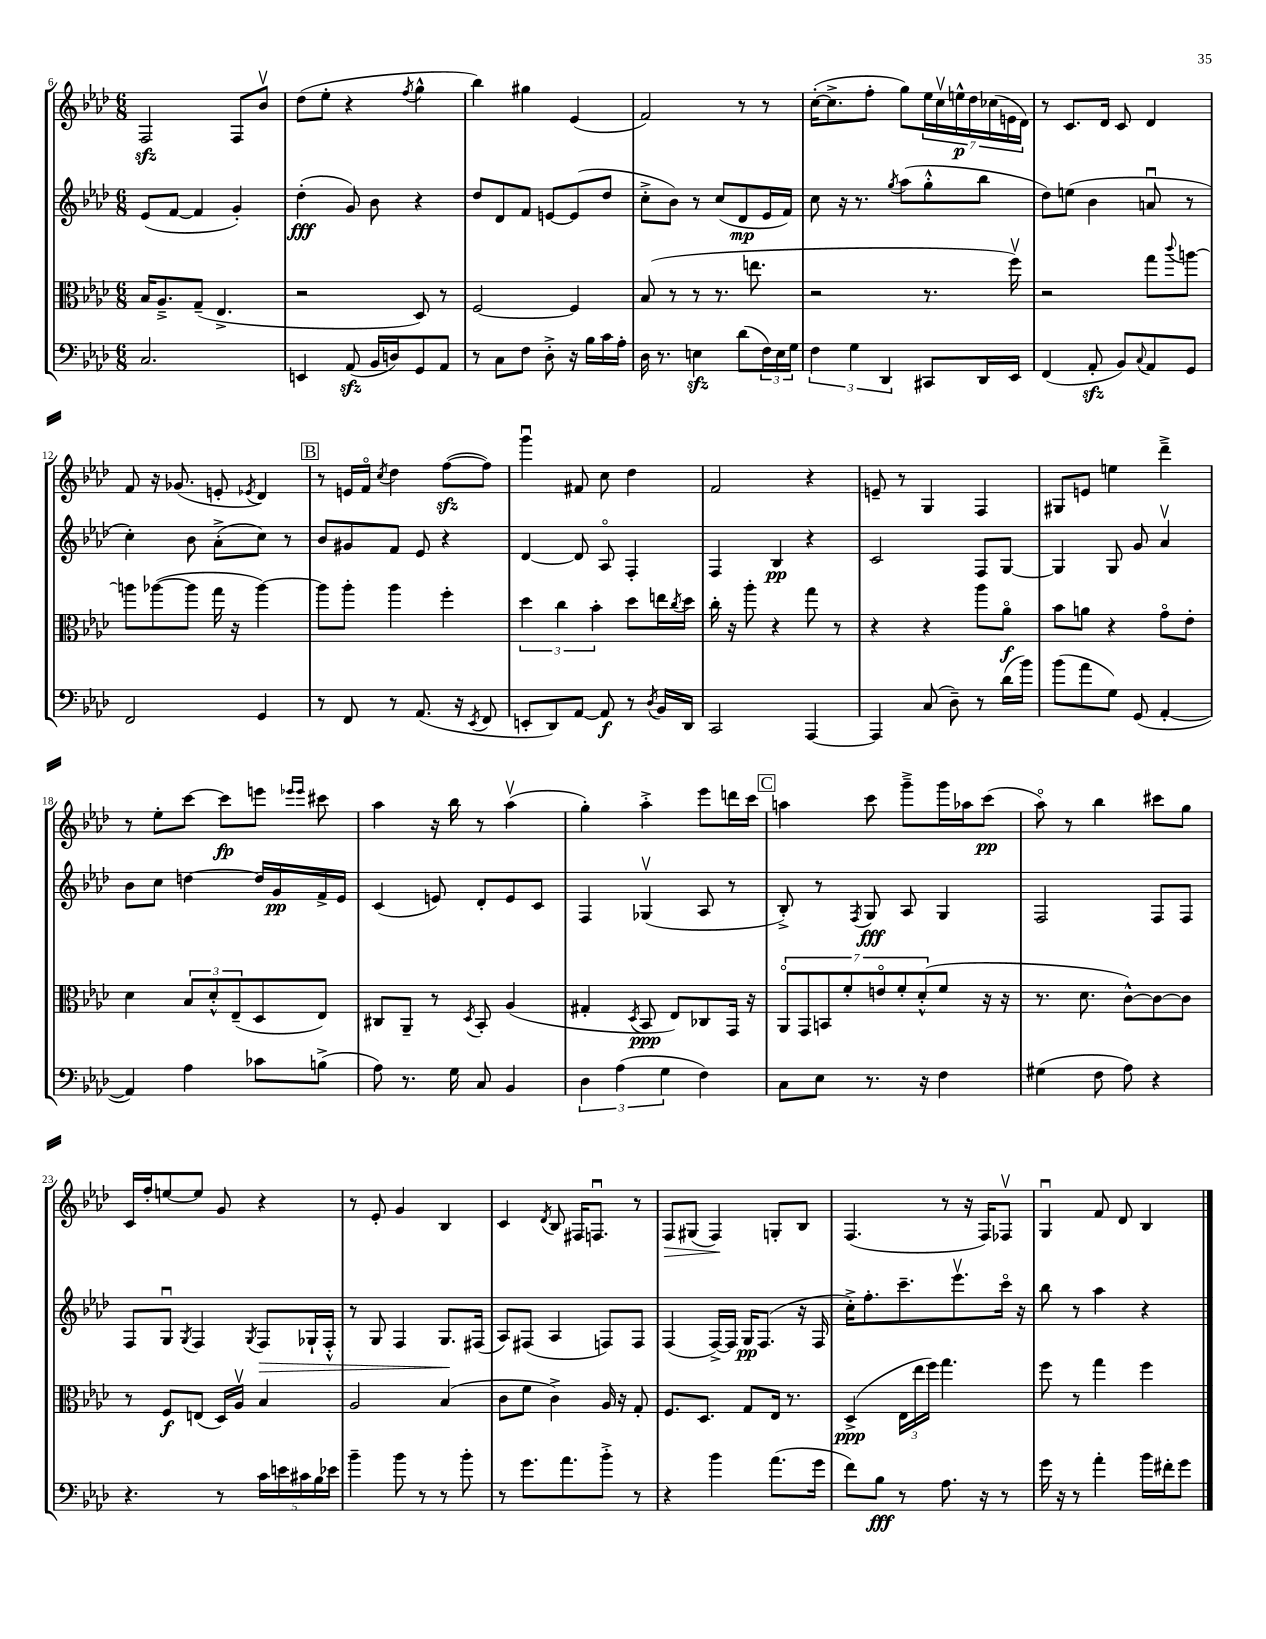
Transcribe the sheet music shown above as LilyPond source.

<<
\new StaffGroup <<
\new Staff = "s0" {
    \clef treble \key aes \major \numericTimeSignature \time 6/8
    f2\sfz f8 bes'8\upbow |
    des''8( ees''8-. r4 \acciaccatura { f''8 } g''4-^ |
    bes''4) gis''4 ees'4( |
    f'2) r8 r8 |
    c''16~-.( c''8.-> f''8-. g''8) \tuplet 7/4 { ees''16 c''16\upbow e''16-^\p des''16 ces''16( e'16 des'16) } |
    r8 c'8. des'16 c'8 des'4 |
    f'8 r16 ges'8.( e'8-. \acciaccatura { ees'8 } des'4) |
    \mark \markup { \box "B" } r8 e'16 f'16\flageolet \acciaccatura { c''8 } des''4 f''8~\sfz( f''8) |
    g'''4\downbow fis'8 c''8 des''4 |
    f'2 r4 |
    e'8-- r8 g4 f4 |
    gis8 e'8 e''4 des'''4---> |
    r8 ees''8-. c'''8~ c'''8\fp e'''8 \grace { ees'''16 ees'''16 } cis'''8 |
    aes''4 r16 bes''16 r8 aes''4\upbow( |
    g''4-.) aes''4-.-> ees'''8 d'''16 c'''16 |
    \mark \markup { \box "C" } a''4 c'''8 g'''8---> g'''16 aes''16 c'''8\pp( |
    aes''8\flageolet) r8 bes''4 cis'''8 g''8 |
    c'16 f''16-. e''8~ e''8 g'8 r4 |
    r8 ees'8-. g'4 bes4 |
    c'4 \acciaccatura { des'8 } bes8 fis16 f8.\downbow r8 |
    f8\> gis8( f4\!) g8-. bes8 |
    f4.( r8 r16 f16) fes8\upbow |
    g4\downbow f'8 des'8 bes4 \bar "|." |
}
\new Staff = "s1" {
    \clef treble \key aes \major \numericTimeSignature \time 6/8
    ees'8( f'8~ f'4 g'4-.) |
    des''4-.\fff( g'8) bes'8 r4 |
    des''8 des'8 f'8 e'8~ e'8( des''8 |
    c''8-.-> bes'8) r8 c''8( des'8\mp ees'16 f'16) |
    c''8 r16 r8. \acciaccatura { g''8 } aes''8( g''8-.-^ bes''8 |
    des''8) e''8( bes'4 a'8\downbow r8 |
    c''4-.) bes'8 aes'8-.->( c''8) r8 |
    \mark \markup { \box "B" } bes'8 gis'8 f'8 ees'8 r4 |
    des'4~ des'8 aes8\flageolet f4-. |
    f4 bes4\pp r4 |
    c'2 f8 g8~ |
    g4 g8 g'8 aes'4\upbow |
    bes'8 c''8 d''4~ d''16 g'16\pp f'16-> ees'16 |
    c'4( e'8) des'8-. e'8 c'8 |
    f4 ges4\upbow( aes8 r8 |
    \mark \markup { \box "C" } bes8-.->) r8 \acciaccatura { f8 } g8\fff aes8 g4 |
    f2 f8 f8 |
    f8 g8\downbow \acciaccatura { g8 } f4 \acciaccatura { g8 } f8\> ges16-! f16-.-^ |
    r8 g8 f4 g8.\! fis16( |
    aes8) fis8( aes4 f8) f8 |
    f4( f16~->) f16 g16\pp f8.( r16 f16 |
    c''16-.->) f''8.-. c'''8.-- ees'''8.\upbow c'''16\flageolet r16 |
    bes''8 r8 aes''4 r4 \bar "|." |
}
\new Staff = "s2" {
    \clef alto \key aes \major \numericTimeSignature \time 6/8
    bes16 aes8.---> g8--( ees4.-> |
    r2 des8) r8 |
    f2~ f4 |
    bes8( r8 r8 r8. e''8. |
    r2 r8. f''16\upbow) |
    r2 g''8 \appoggiatura { c'''8 } a''8~ |
    a''8 aes''8~( aes''8 g''16 r16 aes''4~) |
    \mark \markup { \box "B" } aes''8 aes''8-. aes''4 f''4-. |
    \tuplet 3/2 { des''4 c''4 bes'4-. } des''8 e''16 \acciaccatura { c''8 } des''16 |
    c''16-. r16 aes''8-. r4 g''8 r8 |
    r4 r4 aes''8 aes'8\flageolet\f |
    bes'8 a'8 r4 g'8\flageolet ees'8-. |
    des'4 \tuplet 3/2 { bes8 des'8-.-^ ees8--( } des8 ees8) |
    cis8 aes,8-- r8 \acciaccatura { des8 } bes,8-. aes4( |
    gis4-. \acciaccatura { des8 } bes,8\ppp ees8) ces8 g,16 r16 |
    \mark \markup { \box "C" } \tuplet 7/4 { aes,8\flageolet g,8 b,8 f'8-. e'8\flageolet f'8-. des'8-.-^( } f'8 r16 r16 |
    r8. des'8. c'8~-^) c'8~ c'8 |
    r8 f8\f e8( des16) aes16\upbow bes4 |
    aes2 bes4( |
    c'8 f'8 c'4->) aes16 r16 g8-. |
    f8. des8. g8 ees16 r8. |
    des4->\ppp( \tuplet 3/2 { ees16 ees''16 f''16) } g''4. |
    f''8 r8 g''4 f''4 \bar "|." |
}
\new Staff = "s3" {
    \clef bass \key aes \major \numericTimeSignature \time 6/8
    c2. |
    e,4 aes,8\sfz( bes,16 d16) g,8 aes,8 |
    r8 c8 f8 des8-.-> r16 bes16 c'16 aes16-. |
    des16 r8. e4\sfz des'8( \tuplet 3/2 { f16) e16 g16 } |
    \tuplet 3/2 { f4 g4 des,4 } cis,8 des,16 ees,16 |
    f,4( aes,8-.\sfz bes,8) \appoggiatura { c8 } aes,8 g,8 |
    f,2 g,4 |
    \mark \markup { \box "B" } r8 f,8 r8 aes,8.( r16 \acciaccatura { ees,8 } f,8 |
    e,8-. des,8) aes,8~ aes,8\f r8 \acciaccatura { des8 } bes,16 des,16 |
    c,2 aes,,4~ |
    aes,,4 c8( des8--) r8 des'16( bes'16) |
    bes'8( aes'8 g8) g,8( aes,4~-. |
    aes,4) aes4 ces'8 b8->( |
    aes8) r8. g16 c8 bes,4 |
    \tuplet 3/2 { des4 aes4( g4 } f4) |
    \mark \markup { \box "C" } c8 ees8 r8. r16 f4 |
    gis4( f8 aes8) r4 |
    r4. r8 \tuplet 5/4 { c'16 e'16 cis'16 bes16 ees'16 } |
    bes'4-- bes'8 r8 r8 bes'8-. |
    r8 g'8. aes'8. bes'8-.-> r8 |
    r4 bes'4 aes'8.( g'16 |
    f'8) bes8\fff r8 aes8. r16 r8 |
    g'16 r16 r8 aes'4-. bes'16 fis'16-. g'8 \bar "|." |
}
>>
>>
\layout { \context { \Score currentBarNumber = #6 } }
